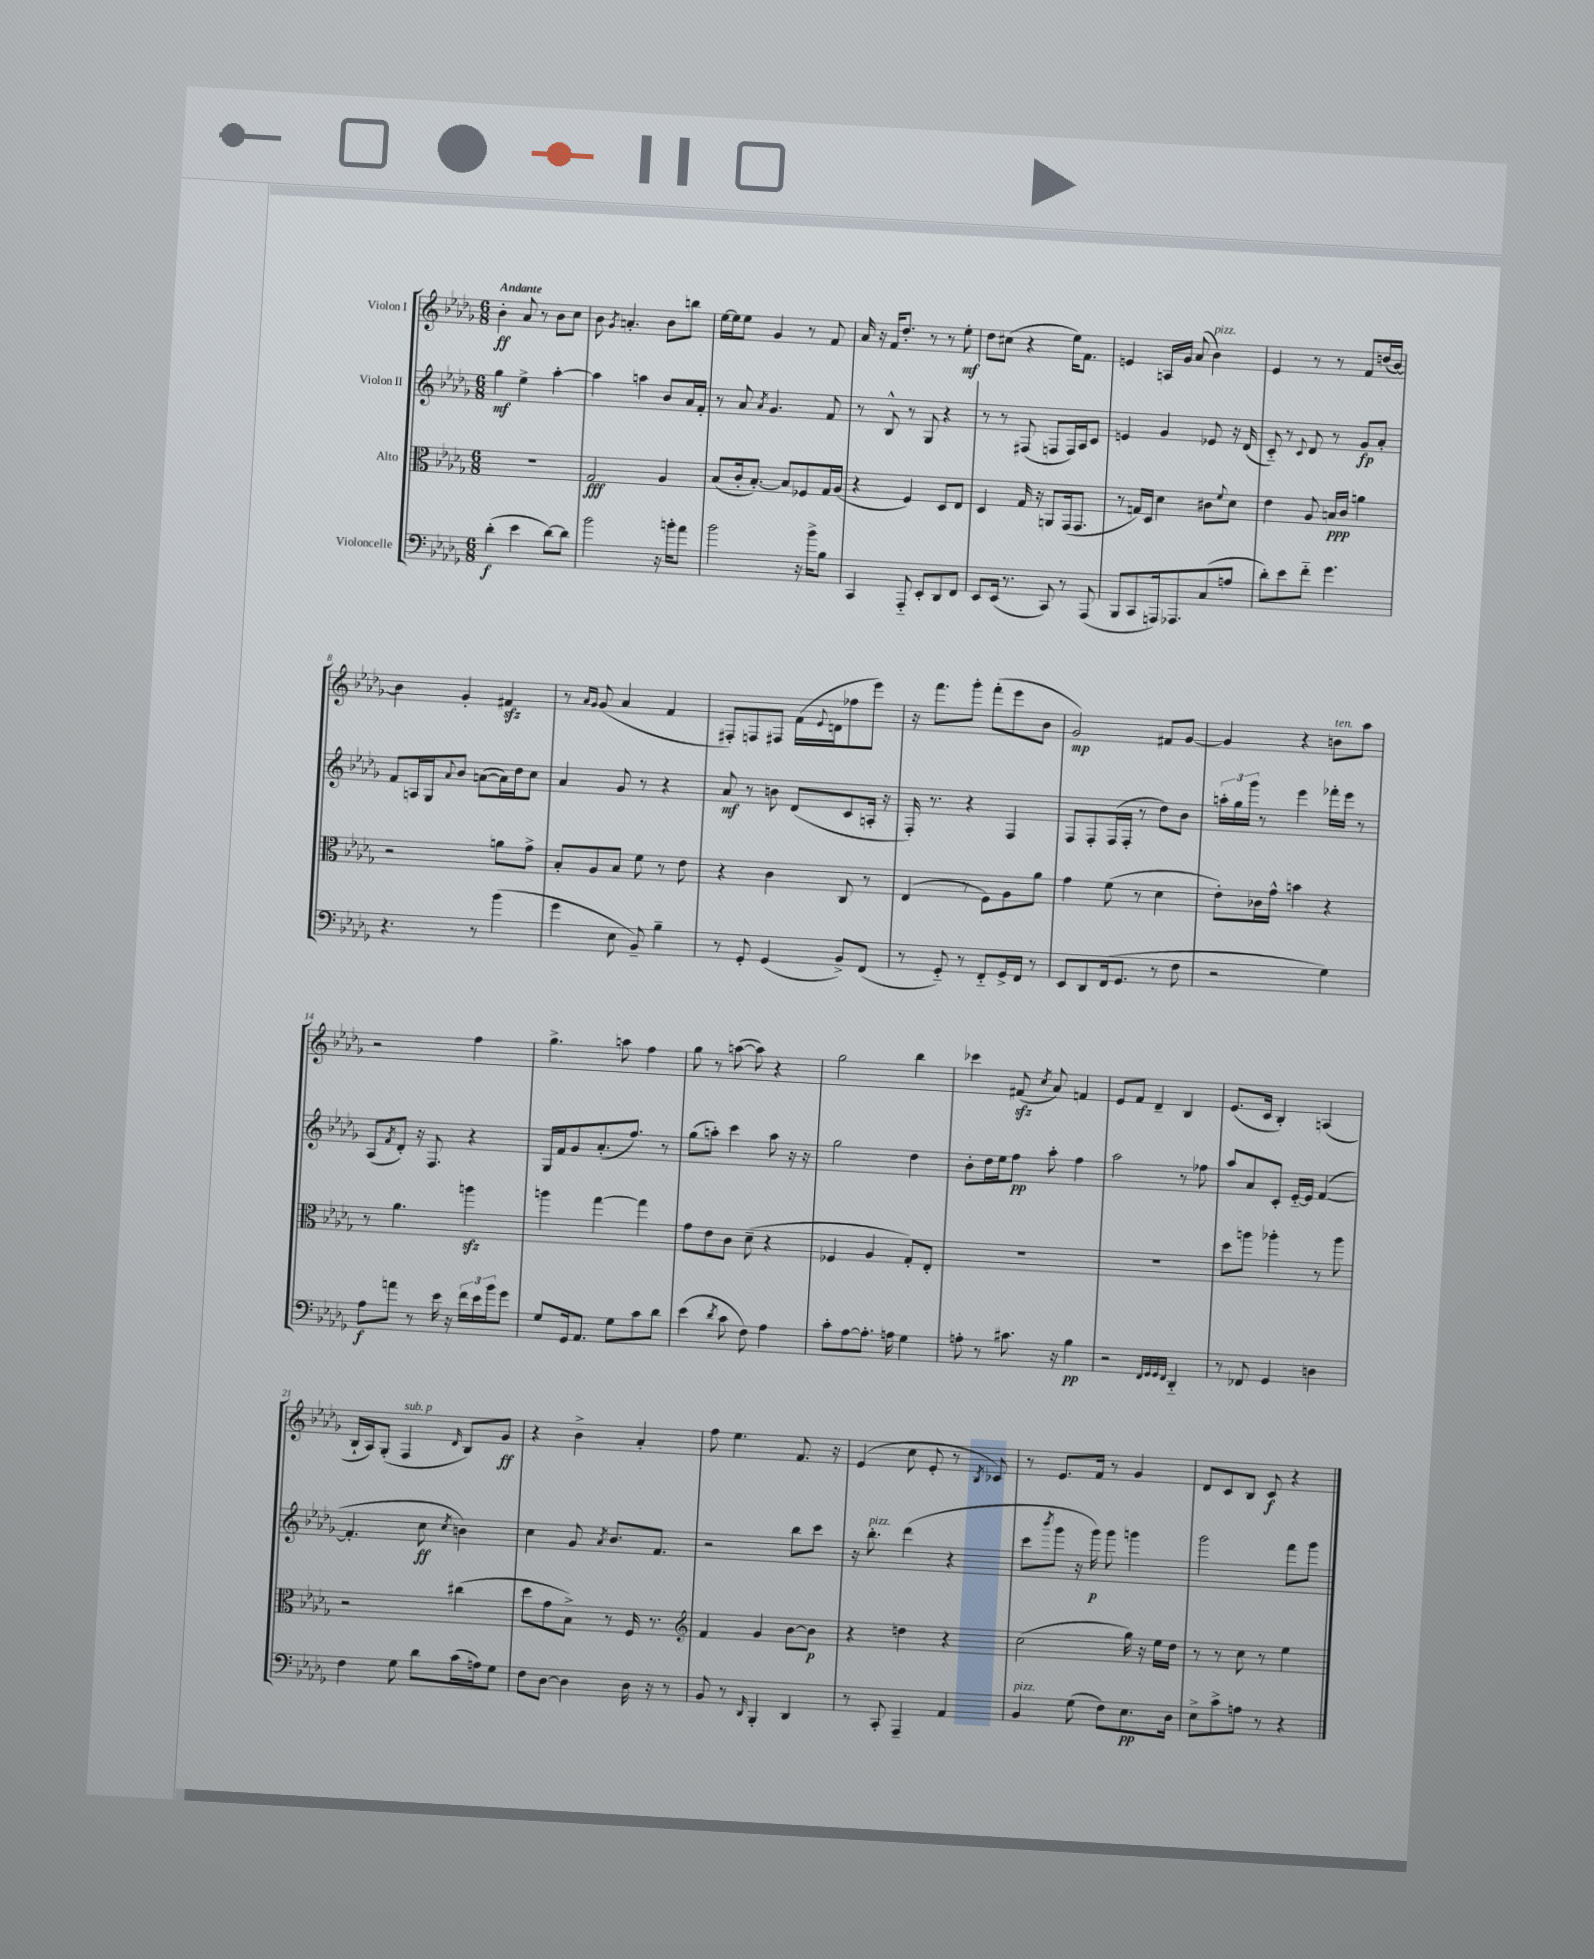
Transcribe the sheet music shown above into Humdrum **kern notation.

**kern	**kern	**kern	**kern
*staff4	*staff3	*staff2	*staff1
*clefF4	*clefC3	*clefG2	*clefG2
*k[b-e-a-d-g-]	*k[b-e-a-d-g-]	*k[b-e-a-d-g-]	*k[b-e-a-d-g-]
*M6/8	*M6/8	*M6/8	*M6/8
(4d-'	2.r	4gg-	4b-'
4e-	.	4ee-^	8a-
.	.	.	8r
[8d-)	.	[4aa-'	8b-
8d-]	.	.	8cc
=	=	=	=
2b-	2G-	4aa-]	8b-
.	.	.	8qg-
.	.	.	4.a'
.	.	4aa	.
16r	4A-	8b-	8b-
16b'	.	.	.
8a-	.	16a-	8bb
.	.	16f'	.
=	=	=	=
2b-	(8B-	8r	[16ee-
.	.	.	16ee-]
.	16c'	8a-	8ee-
.	[8.B-')	.	.
.	.	8qa-	.
.	.	4.g-	4g-
.	8B-]	.	.
16r	8F-	.	8r
16b-^	.	.	.
8B-	16G-	8f	8f
.	(16A-	.	.
=	=	=	=
4CC	4r	8r	16a-
.	.	.	16r
.	.	8B-^^	16f
.	.	.	8.dd-'
8AAA-'~	4F)	8r	.
8EE-'	.	8G-	8r
8DD-	8D-	4r	8r
8FF	8E-	.	8ee-'
=	=	=	=
8EE-	4D-	8r	8dd-
(16EE-	.	8r	(8cc#
8.r	.	.	.
.	16G-	(8F#	4r
.	16r	.	.
8CC)	8AA	8F	.
8r	(16GG-	16F)	16ee-)
.	8.GG-	16A-	8.f
(8AAA-	.	8c	.
=	=	=	=
8BBB-	8r	4e	4e
8CC	16G)	.	.
.	16D-	.	.
16AAA)	4d-	4g-	16A
8.AAA-	.	.	16g-
.	.	.	(8a-
(8C	8c#	8e-	4b-)
.	8qqf	.	.
8A	8d-	16r	.
.	.	(16d-	.
=	=	=	=
8d-')	4e-	8c'~)	4e-
8e-	.	8r	.
.	.	8qqc	.
8f'~	8A-	8d-	8r
4.g-	16B	8r	8r
.	16c	.	.
.	4a	8g-	8f
.	.	8a-'	(16dd
.	.	.	[16b-)
=	=	=	=
4.r	2r	8f	4b-]
.	.	16A	.
.	.	16G-	.
.	.	8qqa-	.
.	.	8b-	4g-'
8r	.	([8a	.
(4b-	8a	16a])	4f#
.	.	16dd-	.
.	8g-^	8cc	.
=	=	=	=
4g-	8B-'	4a-	8r
.	.	.	16qqa-
.	.	.	16qqg-
.	8A-	.	(8g-
8E-	8B-	8g-	4a-
8BB-~)	8f	8r	.
4B-~	8r	4r	4f
.	8e-	.	.
=	=	=	=
8r	4r	8a-	8F#')
8GG-'	.	8r	8F
(4GG-	4c	8b	8F#
.	.	(8d-	(16f
.	.	.	8qqe-
.	.	.	16d
8BB-^)	8C	8c	8ff-
(8FF	8r	16A'	8eee-)
.	.	16r	.
=	=	=	=
8r	(4E-	16F')	16r
.	.	8.r	8.fff
8GG-'~)	.	.	.
8r	8r	4r	8ggg-'
8FF'~	8F)	.	(8fff'
16GG-^	8A-	4F	8eee-
16FF	.	.	.
8r	8a-	.	8b-
=	=	=	=
8EE-	4g-	8F	2g-)
8DD-	.	8F'	.
(16FF	(8f	(16F	.
8.GG-	.	16F'	.
.	8r	8r	.
8r	4d-	8dd-)	8f#
8F	.	8b-	[8g-
=	=	=	=
2r	8e-')	24aa'	4g-]
.	.	24gg-	.
.	.	24ggg-	.
.	16c-	8r	.
.	16g-^^	.	.
.	4b	4eee-	4r
4G-)	4r	16fff-'	8b
.	.	16eee-	.
.	.	8r	8aa-
=	=	=	=
8A-	8r	(8A-	2r
.	.	8qf	.
8a	4.a-	8d-')	.
8r	.	16r	.
.	.	8.F	.
16e-	.	.	.
16r	.	.	.
24f	4aa	4r	4ff
24e-	.	.	.
24b-	.	.	.
8g-	.	.	.
=	=	=	=
8G-	4aa	16G-	4.gg-^
.	.	16f	.
16GG-	.	8g-	.
8.AA-	.	.	.
.	[4gg-	(8.a-'	.
8G-	.	.	8aa
.	.	8.ff)	.
8c	4gg-]	.	4ff
8d-	.	8r	.
=	=	=	=
(4e-	8g-	(8gg-	8gg-
.	8e-	8aa')	8r
8qd-	.	.	.
8c	8c	4ccc	([8aa
8F)	(8d-~	.	8aa])
4A-	4r	8aa	4r
.	.	16r	.
.	.	16r	.
=	=	=	=
8c'	4F-	2gg-	2gg-
[8A-	.	.	.
8.A-']	4A-	.	.
16A	.	.	.
4G-	8G-')	4dd-	4bb-
.	8E-'	.	.
=	=	=	=
8A'	2.r	8b-'	4ccc-
8r	.	16dd-	.
.	.	16ee-	.
8.c#	.	8ff	(8f#
.	.	.	8qcc
.	.	8aa-'	8a-)
16r	.	.	.
4B-	.	4ff	4f
=	=	=	=
2r	2.r	2aa-	8e-
.	.	.	8f
.	.	.	4d-~
32qqFF	.	.	.
32qqGG-	.	.	.
32qqGG-	.	.	.
32qqFF	.	.	.
4DD-'~	.	8r	4B-
.	.	8ff-	.
=	=	=	=
8r	8dd-	8aa-	(8.e-
8FF-	8aa	8a-	.
.	.	.	16c
4GG-	4aa-'	8c'	4B-')
.	.	[16e-'~	.
.	.	16e-]	.
4D	8r	([4f	(4A
.	8aa-	.	.
=	=	=	=
4F	2r	4.f']	16B-`
.	.	.	16A-)
.	.	.	(8G-'
8G-	.	.	4F
8d-	.	8cc	.
.	.	8qcc	16qqd-
(16c	(4cc#	4b)	8B-)
16A)	.	.	.
8G-	.	.	8g-
=	=	=	=
8F	8dd-	4cc	4r
[8D-	8g-	.	.
4D-]	8B-^)	8g-	4b-^
.	.	8qa-	.
.	8r	8.b-	.
16D-	16F	.	4a-'
16r	8.r	8.f	.
8r	.	.	.
=	=	=	=
*	*clefG2	*	*
8BB-	4f	2r	8ff
8r	.	.	4.ee-
16qqDD-	.	.	.
4BBB-'	4g-	.	.
4DD-	[8b-	8bb-	8.f
.	8b-]	8ccc	.
.	.	.	16r
=	=	=	=
8r	4r	16r	(4e-
.	.	8.bb-'	.
8CC'	.	.	.
4AAA-~	4dd	(4ddd-	8cc
.	.	.	8e-'
4AA-	4r	4r	8r
.	.	.	8qB-
.	.	.	8c-)
=	=	=	=
4BB-	(2cc	8ccc	8r
.	.	8qbbb-	.
.	.	8ggg-	8.e-
(8G-	.	16r	.
.	.	16ggg-)	16f
8F)	.	8ggg-	8r
8.E-	16gg-)	4ggg	4g-
.	16r	.	.
.	16ee-	.	.
16D-	16dd-	.	.
=	=	=	=
8E-^	8r	2ggg-	8d-
8c^	8r	.	8c
8A	8cc	.	8B-
8r	8r	.	8c
4r	4ee-	8fff	4r
.	.	8ggg-	.
==	==	==	==
*-	*-	*-	*-
